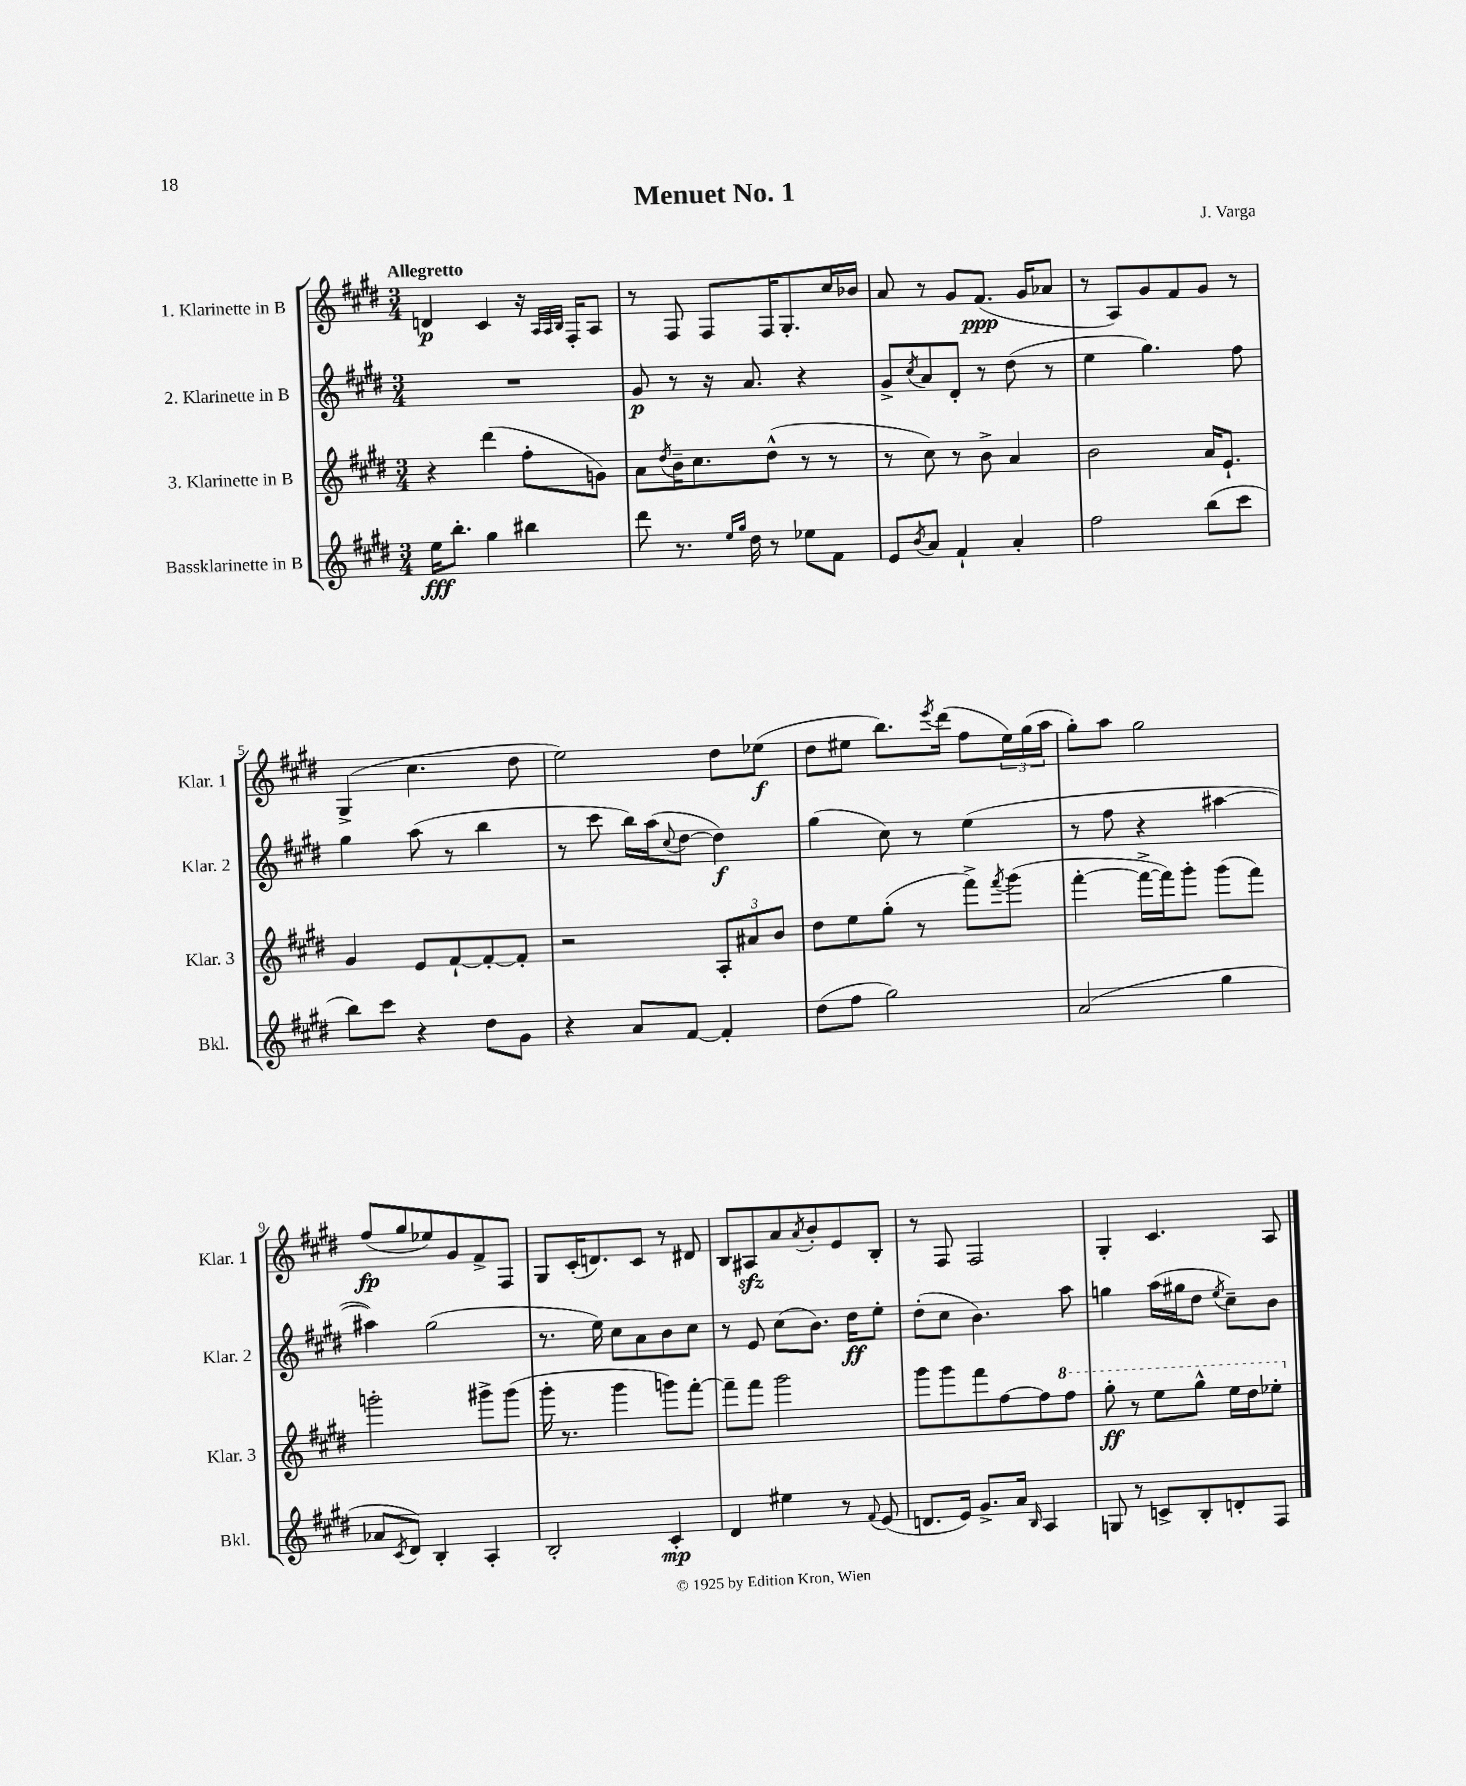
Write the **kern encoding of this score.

**kern	**kern	**kern	**kern
*staff4	*staff3	*staff2	*staff1
*clefG2	*clefG2	*clefG2	*clefG2
*k[f#c#g#d#]	*k[f#c#g#d#]	*k[f#c#g#d#]	*k[f#c#g#d#]
*M3/4	*M3/4	*M3/4	*M3/4
16ee	4r	2.r	4d
8.bb'	.	.	.
4gg#	(4ddd#	.	4c#
4bb#	8ff#'	.	16r
.	.	.	32qqA
.	.	.	32qqA
.	.	.	32qqB
.	.	.	16F#'
.	8g)	.	8A
=	=	=	=
8ddd#	8a	8g#	8r
.	8qdd#	.	.
8.r	16b~	8r	8F#
.	8.cc#	.	.
.	.	16r	8F#
16qqee	.	.	.
16qqgg#	.	.	.
16dd#	.	8.a	.
8r	(8dd#^^	.	16F#
.	.	.	8.G#'
8ee-	8r	4r	.
8f#	8r	.	16cc#
.	.	.	16b-
=	=	=	=
8e	8r	8g#^	8a
8qb	.	8qcc#	.
8a	8cc#)	8a	8r
4f#`	8r	8d#'	8g#
.	8b^	8r	(8.f#
4a'	4a	(8dd#	.
.	.	.	16g#
.	.	8r	8a-
=	=	=	=
2ff#	2b	4ee	8r
.	.	.	8A)
.	.	4.gg#)	8g#
.	.	.	8f#
(8bb	16a	.	8g#
.	8.e`	.	.
8ccc#	.	8ff#	8r
=	=	=	=
8bb)	4g#	4gg#	(4G#^
8ccc#	.	.	.
4r	8e	(8aa	4.cc#
.	[8f#`	8r	.
8dd#	8f#'_	4bb	.
8g#	8f#']	.	8dd#
=	=	=	=
4r	2r	8r	2ee)
.	.	8ccc#	.
8a	.	16bb)	.
.	.	(16aa	.
.	.	8qqcc#	.
[8f#	.	[8dd#	.
4f#']	12A'	4dd#])	8dd#
.	12a#	.	.
.	.	.	(8ee-
.	12b	.	.
=	=	=	=
(8dd#	8dd#	(4gg#	8dd#
8ff#	8ee	.	8ee#
2gg#)	(8gg#'	8cc#)	8.bb)
.	8r	8r	.
.	.	.	8qeee
.	.	.	(16ddd#
.	8fff#^)	(4ee	8ff#
.	8qfff#	.	.
.	(8ggg#	.	24ee#)
.	.	.	(24gg#
.	.	.	24aa
=	=	=	=
(2a	[4fff#'	8r	8gg#')
.	.	8ff#	8aa
.	16fff#^_	4r	2gg#
.	16fff#])	.	.
.	8ggg#'	.	.
4gg#	(8ggg#	[4aa#	.
.	8fff#)	.	.
=	=	=	=
8a-	2ggg'	4aa#])	(8ff#
8qc#	.	.	.
8d#)	.	.	8gg#
4B'	.	(2gg#	8ee-)
.	.	.	8g#
4A'	8ggg#^	.	8f#^
.	(8ggg#	.	8F#
=	=	=	=
2B'	16ggg#'	8.r	8G#
.	8.r	.	.
.	.	.	(16c#'
.	.	16ee)	8.d)
.	4ggg#	8cc#	.
.	.	8a	8c#
4c#'	8ggg)	8b	8r
.	[8fff#'	8cc#	8d#
=	=	=	=
4d#	8fff#~]	8r	8B
.	8fff#	8e	8A#
4ee#	2ggg#	(8cc#	8a
.	.	.	8qa
.	.	8.b)	8b'
8r	.	.	8e
.	.	16dd#	.
8qqf#	.	.	.
(8e	.	8ee'	8B'
=	=	=	=
8.d	8ggg#	(8dd#'	8r
.	8ggg#	8cc#	8F#
16e)	.	.	.
8.g#^	8fff#	4.b)	2F#
.	[8ff#	.	.
16a	.	.	.
16qqB	.	.	.
4A	8ff#]	.	.
.	8fff#	8aa	.
=	=	=	=
8G	8ggg#'	4gg	4G#'
8r	8r	.	.
8c^	8eee	(16aa	4.c#
.	.	16gg#	.
8B'	8ggg#^^	8dd#	.
.	.	8qee	.
8d'	16eee	8cc#~)	.
.	16ddd#	.	.
8F#	8eee-'	8b	8A
==	==	==	==
*-	*-	*-	*-
